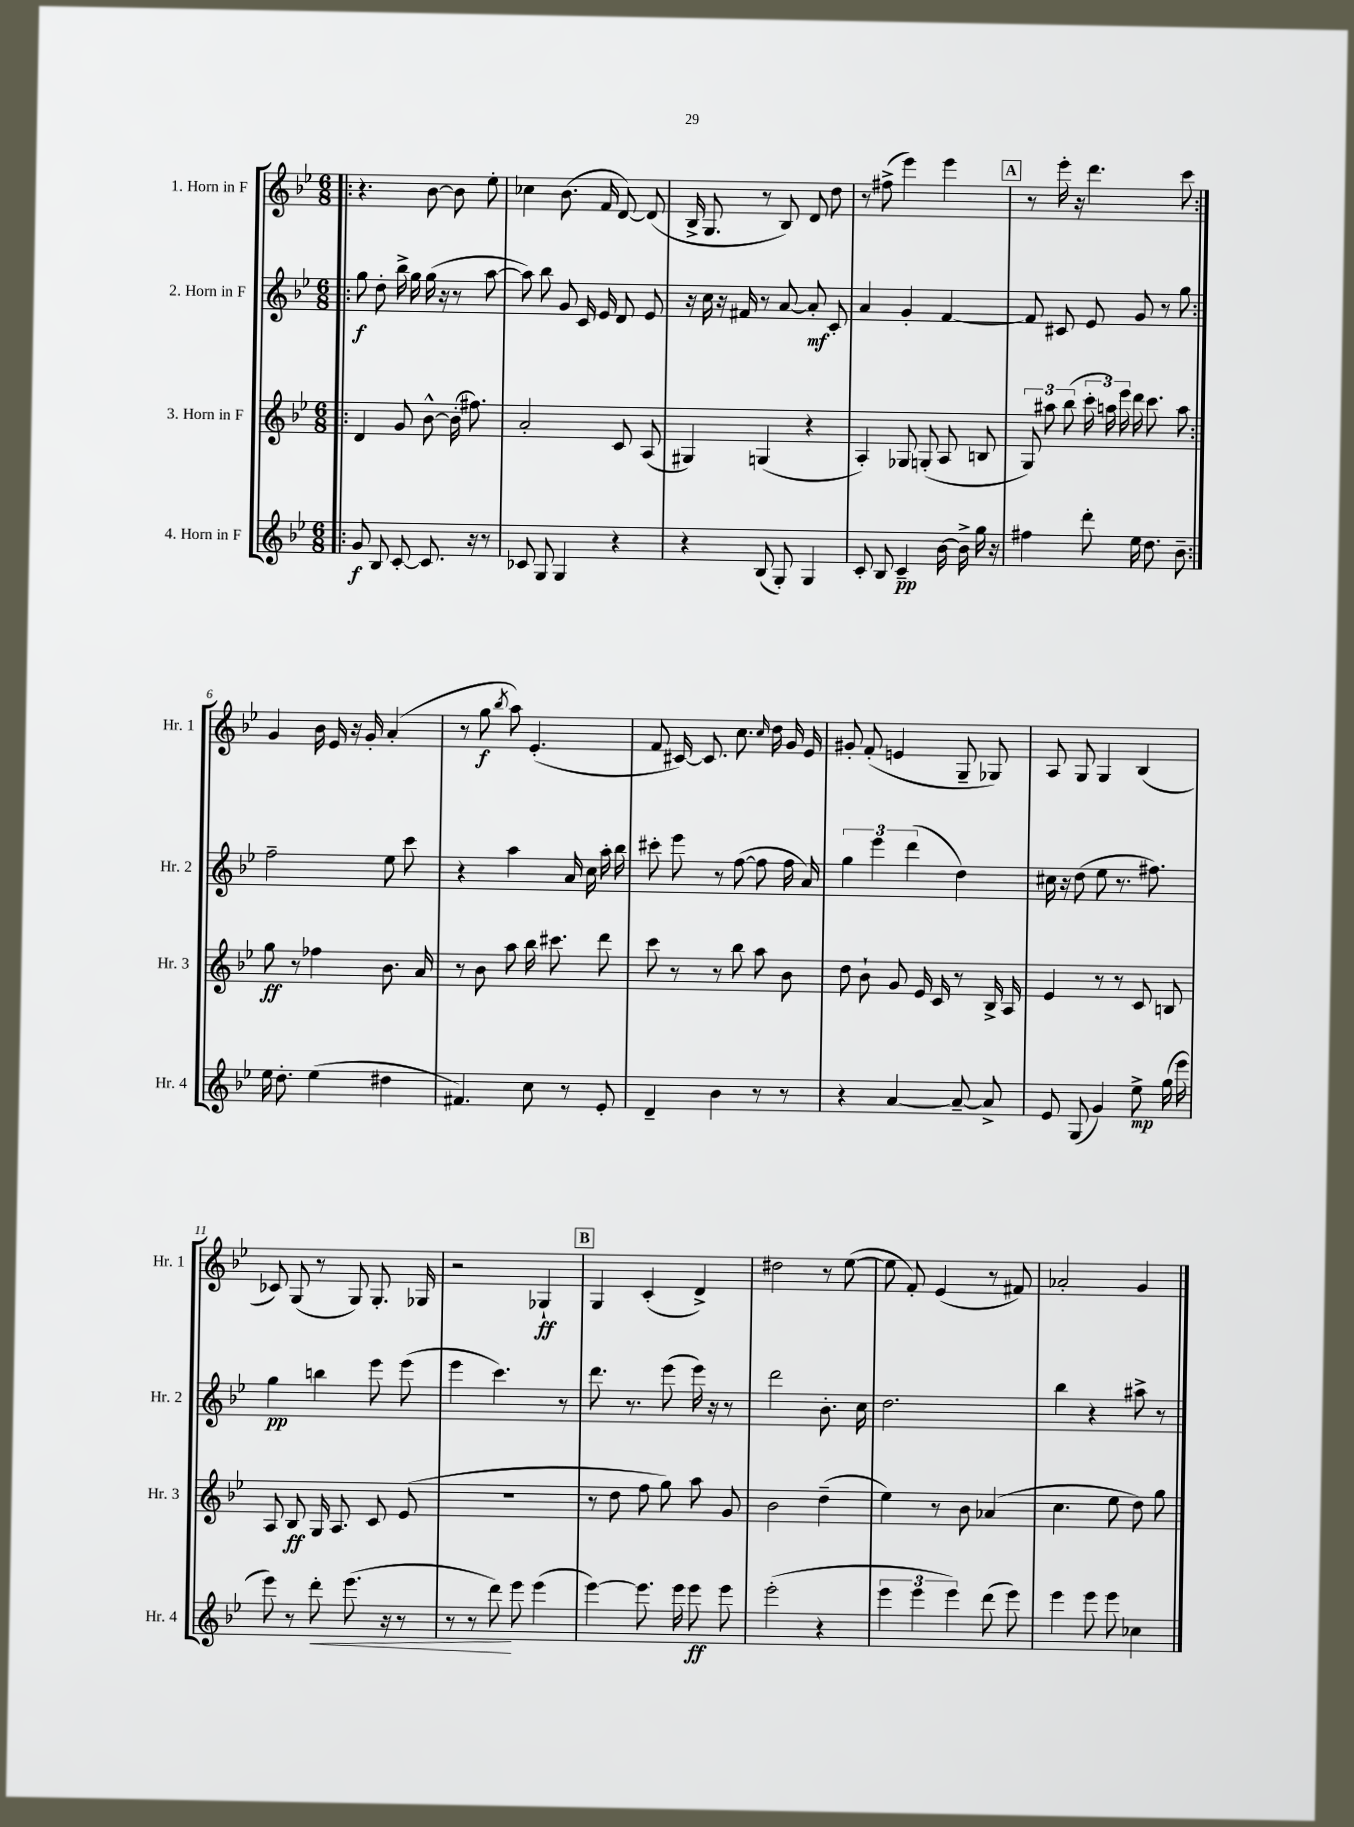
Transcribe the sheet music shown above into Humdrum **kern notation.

**kern	**kern	**kern	**kern
*staff4	*staff3	*staff2	*staff1
*clefG2	*clefG2	*clefG2	*clefG2
*k[b-e-]	*k[b-e-]	*k[b-e-]	*k[b-e-]
*M6/8	*M6/8	*M6/8	*M6/8
=!|:	=!|:	=!|:	=!|:
8g	4d	8gg	4.r
8B-	.	8dd'	.
[8c'	8g	16bb-^	.
.	.	16gg	.
8.c]	[8b-^^	(16gg	[8b-
.	.	16r	.
.	(16b-']	8r	8b-]
16r	8.ff#)	.	.
8r	.	[8aa	8ee-'
=	=	=	=
8c-	2a'	8aa])	4cc-
8G	.	8bb-	.
4G	.	8g	(8.b-
.	.	16c	.
.	.	16e-	16f
4r	8c	8d	[8d)
.	(8A	8e-	(8d]
=	=	=	=
4r	4G#)	16r	16B-^
.	.	16cc	8.G
.	.	16r	.
.	.	16f#	.
(8B-	(4G	8r	8r
8G')	.	[8a	8B-)
4G	4r	8a']	8d
.	.	8c'	8dd
=	=	=	=
8c'	4A')	4a	8r
8B-	.	.	(8ff#^
4c~	8G-	4g'	4eee-)
.	(8G'	.	.
[16b-	8A	[4f	4eee-
16b-^]	.	.	.
16gg	8B	.	.
16r	.	.	.
=	=	=	=
4ff#	12G)	8f]	8r
.	12aa#	.	.
.	.	8c#	16eee-'
.	(12bb-	.	.
.	.	.	16r
8ddd'	24ccc'	8e-	4.ddd
.	24aa)	.	.
.	24eee-	.	.
16ee-	16ddd	8g	.
8.dd	8.ccc	.	.
.	.	8r	.
8b-~	8aa	8gg	8ccc
=:|!	=:|!	=:|!	=:|!
16ee-	8gg	2ff~	4g
8.dd'	.	.	.
.	8r	.	.
(4ee-	4ff-	.	16b-
.	.	.	16e-
.	.	.	16r
.	.	.	16g'
4dd#	8.b-	8ee-	(4a'
.	.	8ccc	.
.	16a	.	.
=	=	=	=
4.f#)	8r	4r	8r
.	8b-	.	8gg
.	.	.	8qbb-
.	8aa	4aa	8aa)
8cc	16bb-	.	(4.e-'
.	8.ccc#	.	.
8r	.	16a	.
.	.	16cc	.
8e-'	8ddd	16aa'	.
.	.	16bb-	.
=	=	=	=
4d~	8ccc	8ccc#'	8f
.	8r	8eee-	[16c#)
.	.	.	8.c#]
4b-	8r	8r	.
.	8bb-	([8ff	8.cc
8r	8aa	8ff]	.
.	.	.	16qqcc
.	.	.	16dd
8r	8b-	16ff	16g
.	.	16a)	16e-
=	=	=	=
4r	8dd	6gg	8g#'
.	8b-`	.	(8f'
.	.	6eee-	.
[4a	8g	.	4e
.	.	(6ddd	.
.	16e-	.	.
.	16c	.	.
8a~_	8r	4dd)	8G~
8a^]	16B-^	.	8G-)
.	16A	.	.
=	=	=	=
8e-	4e-	16cc#	8A
.	.	16r	.
(8G	.	(8dd	8G
4g)	8r	8ee-	4G
.	8r	8.r	.
8ee-^	8c	.	(4B-
.	.	8.ff#)	.
(16gg	8B	.	.
16eee-	.	.	.
=	=	=	=
8eee-)	8A	4gg	8c-)
8r	8B-	.	(8G
8ddd'	16G	4bb	8r
.	8.A	.	.
(8.eee-	.	.	8G)
.	8c	8eee-	8.G'
16r	.	.	.
8r	(8e-	(8eee-	.
.	.	.	16G-
=	=	=	=
8r	2.r	4eee-	2r
8r	.	.	.
8ddd)	.	4.ccc)	.
8eee-	.	.	.
(4eee-	.	.	4G-`
.	.	8r	.
=	=	=	=
[4eee-)	8r	8.ddd	4G
.	8dd	.	.
.	.	8.r	.
8.eee-]	8ff	.	(4c'
.	8gg)	(8eee-	.
16eee-	.	.	.
8eee-	8aa	16eee-)	4d^)
.	.	16r	.
8eee-	8g	8r	.
=	=	=	=
(2eee-'	2b-	2ddd	2dd#
4r	(4dd~	8.b-'	8r
.	.	.	([8ee-
.	.	16cc	.
=	=	=	=
6eee-	4ee-)	2.dd	8ee-]
.	.	.	8f')
6eee-	.	.	.
.	8r	.	(4e-
6eee-)	.	.	.
.	8b-	.	.
(8ddd	(4a-	.	8r
8eee-)	.	.	8f#)
=	=	=	=
4eee-	4.cc	4bb-	2a-'
8eee-	.	4r	.
8eee-	8ee-	.	.
4cc-	8dd)	8aa#^	4g
.	8gg	8r	.
==	==	==	==
*-	*-	*-	*-
